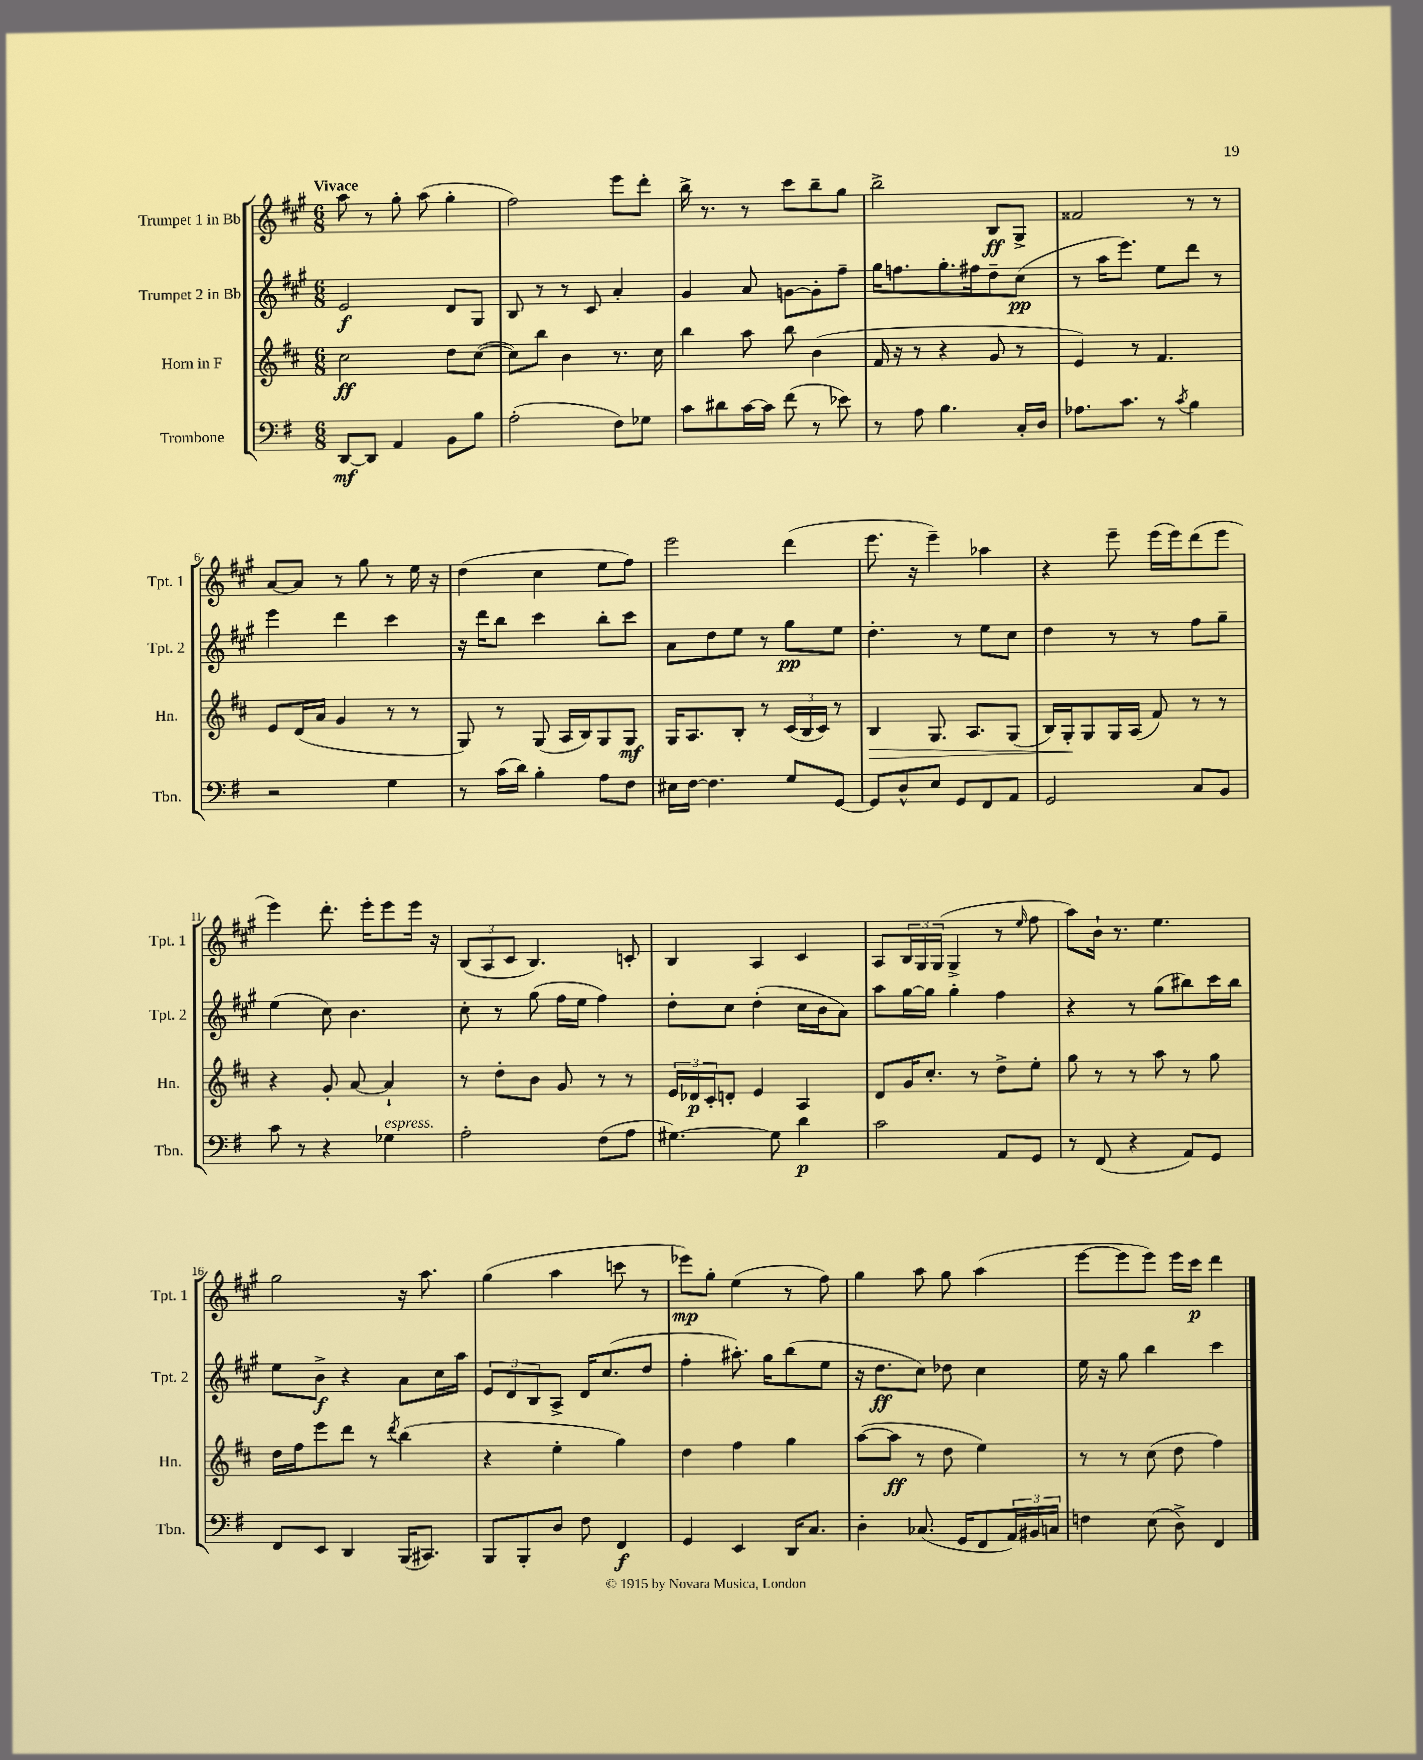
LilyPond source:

<<
\new StaffGroup <<
\new Staff = "s0" \with { instrumentName = "Trumpet 1 in Bb" shortInstrumentName = "Tpt. 1" } {
    \clef treble \key a \major \numericTimeSignature \time 6/8 \tempo "Vivace"
    a''8 r8 gis''8-. a''8( gis''4-. |
    fis''2) e'''8 d'''8-. |
    b''16-> r8. r8 cis'''8 b''8-- gis''8 |
    b''2-> b8\ff gis8-> |
    fisis'2 r8 r8 |
    a'8~ a'8 r8 gis''8 r8 e''16 r16 |
    d''4( cis''4 e''8 fis''8) |
    e'''2 d'''4( |
    e'''8. r16 e'''4--) aes''4 |
    r4 e'''8-- e'''16( e'''16) d'''8( e'''8 |
    e'''4) d'''8.-. e'''16-. e'''8 e'''16 r16 |
    \tuplet 3/2 { b8( a8 cis'8 } b4.) c'8-. |
    b4 a4 cis'4 |
    a8 \tuplet 3/2 { b16 gis16 gis16( } gis4-> r8 \grace { e''16 } fis''8 |
    a''8) b'16-! r8. e''4. |
    gis''2 r16 a''8. |
    gis''4( a''4 c'''8 r8 |
    ees'''8\mp) gis''8-. e''4( r8 fis''8) |
    gis''4 a''8 gis''8 a''4( |
    e'''8~ e'''8 e'''8) e'''16 cis'''16\p d'''4 \bar "|." |
}
\new Staff = "s1" \with { instrumentName = "Trumpet 2 in Bb" shortInstrumentName = "Tpt. 2" } {
    \clef treble \key a \major \numericTimeSignature \time 6/8
    e'2\f d'8 gis8 |
    b8 r8 r8 cis'8 a'4-. |
    gis'4 a'8 g'8~ g'8-. fis''8-- |
    gis''16 f''8. gis''8.-. fis''16 d''8-- cis''8\pp( |
    r8 a''16 e'''8.) e''8 d'''8 r8 |
    e'''4 d'''4 cis'''4 |
    r16 d'''16 b''8 cis'''4 b''8-. cis'''8 |
    a'8 d''8 e''8 r8 gis''8\pp e''8 |
    d''4.-. r8 e''8 cis''8 |
    d''4 r8 r8 fis''8 gis''8-- |
    e''4( cis''8) b'4. |
    cis''8-. r8 gis''8( fis''16 e''16 fis''4) |
    d''8-. cis''8 d''4-.( cis''16 b'16 a'8) |
    a''8 gis''16~ gis''16 gis''4-. fis''4 |
    r4 r8 gis''8( bis''8) cis'''16 bis''16 |
    e''8 b'8->\f r4 a'8 cis''16 a''16 |
    \tuplet 3/2 { e'8 d'8 b8 } a8-> d'16 cis''8.( d''8 |
    fis''4-. ais''8.-.) gis''16 b''8( e''8 |
    r16 d''8.\ff cis''8) des''8 cis''4 |
    e''16 r16 gis''8 b''4 cis'''4 \bar "|." |
}
\new Staff = "s2" \with { instrumentName = "Horn in F" shortInstrumentName = "Hn." } {
    \clef treble \key d \major \numericTimeSignature \time 6/8
    cis''2\ff d''8 cis''8~( |
    cis''8) b''8 b'4 r8. cis''16 |
    b''4 a''8 b''8 b'4( |
    fis'16 r16 r8 r4 g'8 r8 |
    e'4) r8 fis'4. |
    e'8 d'16( a'16 g'4 r8 r8 |
    g8) r8 g8( a16 b16) g8 g8\mf |
    g16 a8. b8-. r8 \tuplet 3/2 { cis'16( b16 cis'16) } r8 |
    b4\> g8. a8. g8( |
    b16) g16-.\! g8 g16 a16( fis'8) r8 r8 |
    r4 g'8-. a'8~ a'4-! |
    r8 d''8-. b'8 g'8 r8 r8 |
    \tuplet 3/2 { e'16 des'16\p cis'16-. } d'8-. e'4 a4 |
    d'8 g'16 cis''8.-. r8 d''8-> e''8-. |
    g''8 r8 r8 a''8 r8 g''8 |
    d''16 fis''16 e'''8 d'''8 r8 \acciaccatura { d'''8 } b''4( |
    r4 e''4-. g''4) |
    d''4 fis''4 g''4 |
    a''8~( a''8\ff r8 d''8 e''4) |
    r8 r8 cis''8( d''8 fis''4) \bar "|." |
}
\new Staff = "s3" \with { instrumentName = "Trombone" shortInstrumentName = "Tbn." } {
    \clef bass \key g \major \numericTimeSignature \time 6/8
    d,8~\mf d,8 a,4 b,8 b8 |
    a2-.( fis8) ges8 |
    c'8 dis'8 c'16~ c'16 fis'8( r8 ees'8) |
    r8 a8 b4. c16-. d16 |
    aes8. c'8. r8 \acciaccatura { c'8 } b4 |
    r2 g4 |
    r8 c'16( d'16) b4-. a8 fis8 |
    eis16 fis16~ fis4. g8 g,8~ |
    g,8 d8-^ e8 g,8 fis,8 a,8 |
    g,2 c8 b,8 |
    c'8 r8 r4 ges4^\markup { \italic "espress." } |
    a2-. fis8( a8 |
    gis4.~) gis8 d'4\p |
    c'2 a,8 g,8 |
    r8 fis,8( r4 a,8) g,8 |
    fis,8 e,8 d,4 b,,16( cis,8.) |
    b,,8 b,,8-. d8 fis8 fis,4\f |
    g,4 e,4 d,16 c8. |
    d4-. ces8.( g,16 fis,8 \tuplet 3/2 { a,16) bis,16 c16 } |
    f4 e8( d8->) fis,4 \bar "|." |
}
>>
>>
